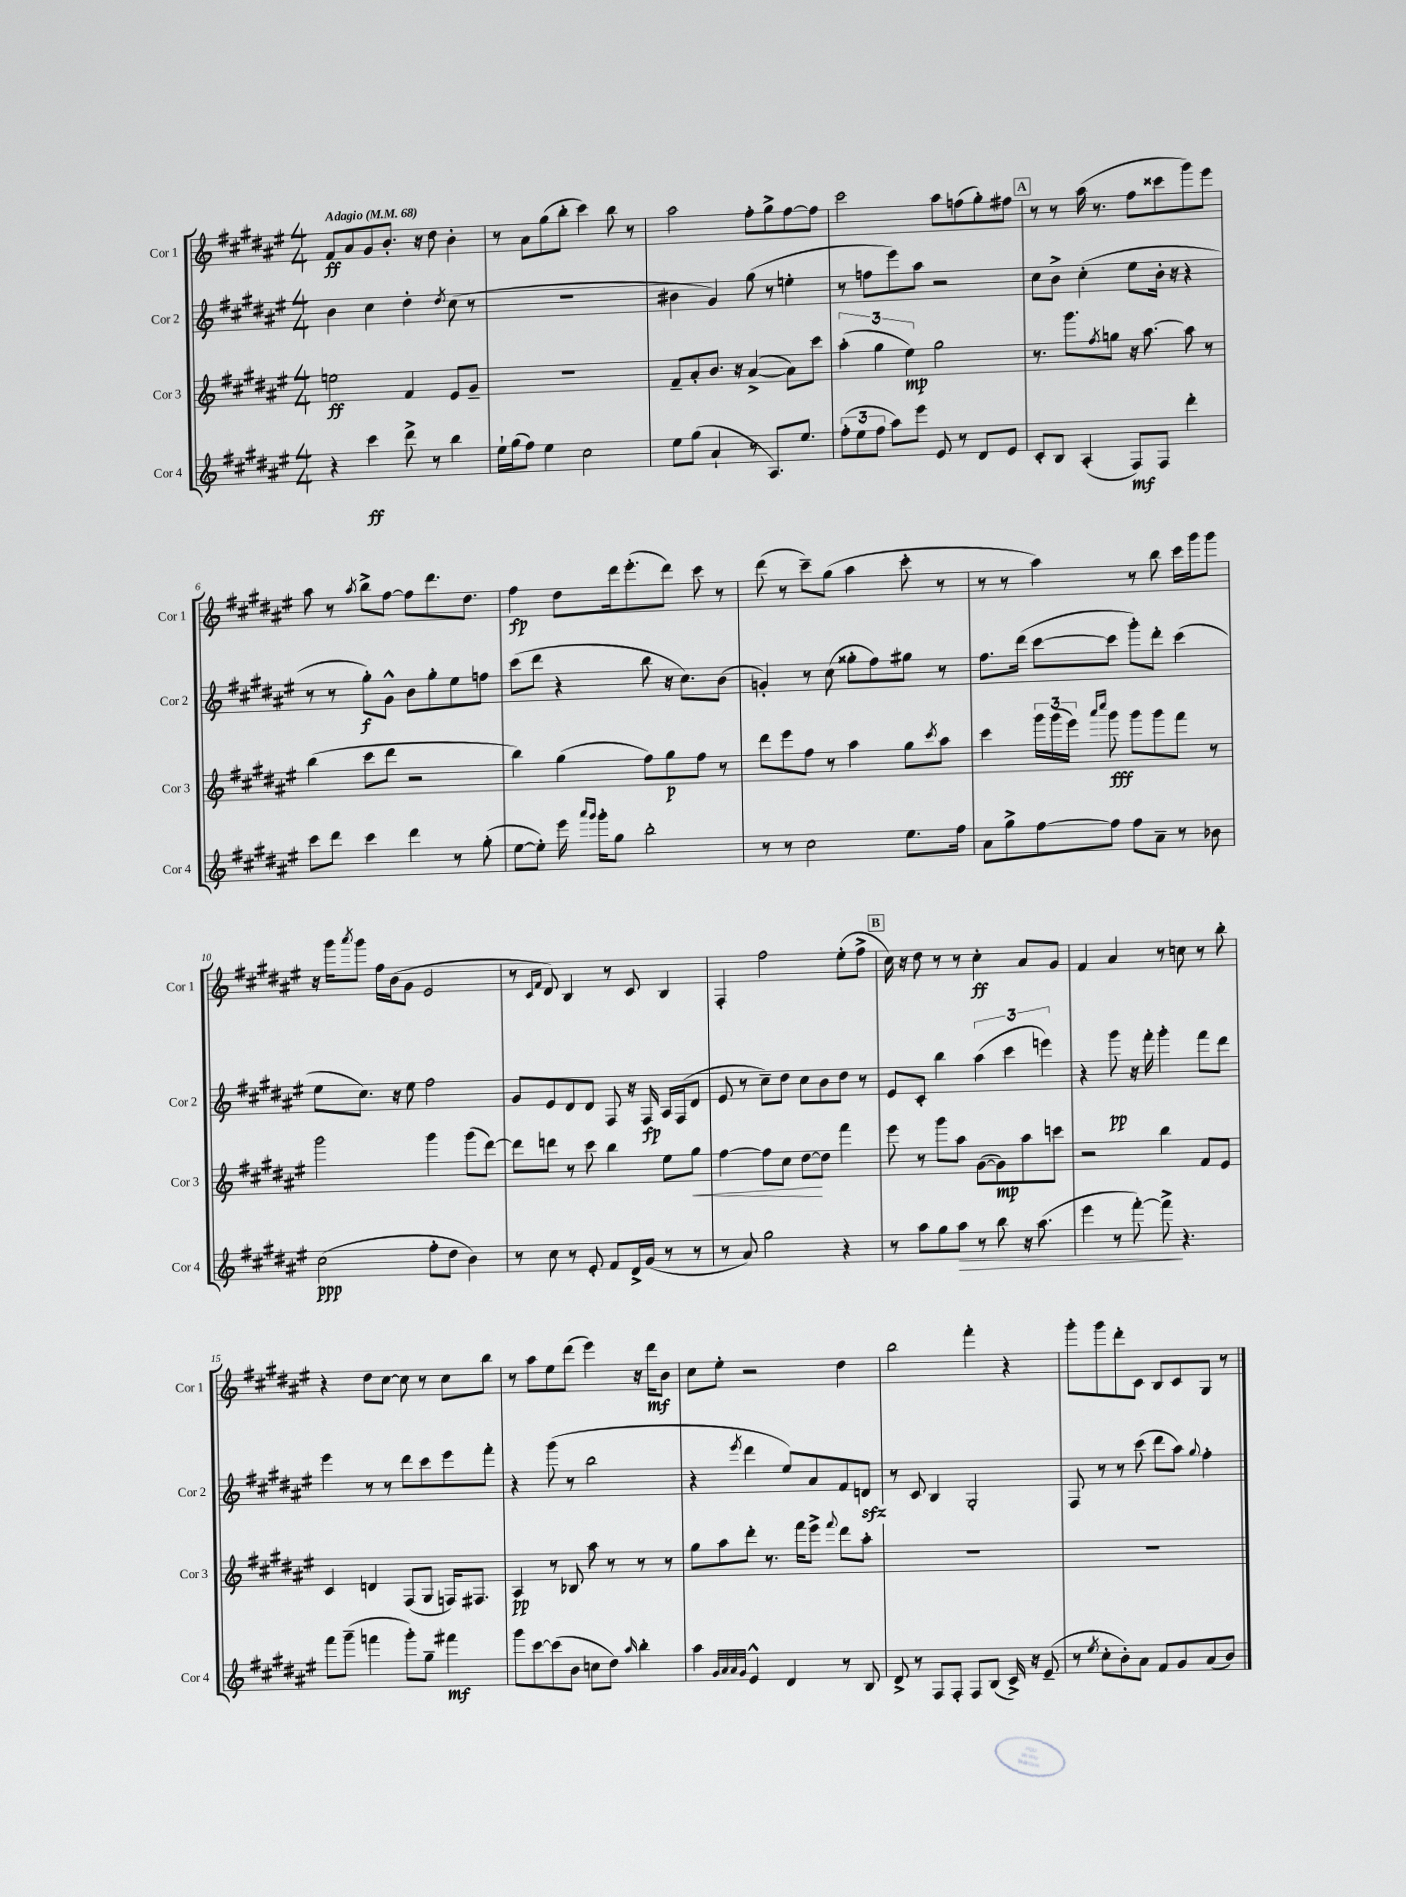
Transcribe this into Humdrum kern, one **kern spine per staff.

**kern	**kern	**kern	**kern
*staff4	*staff3	*staff2	*staff1
*clefG2	*clefG2	*clefG2	*clefG2
*k[f#c#g#d#a#e#]	*k[f#c#g#d#a#e#]	*k[f#c#g#d#a#e#]	*k[f#c#g#d#a#e#]
*M4/4	*M4/4	*M4/4	*M4/4
*MM68	*MM68	*MM68	*MM68
4r	2ee\	4b\	8f#/L
.	.	.	8a#/
4ccc#\	.	4cc#\	8g#/
.	.	.	8.b'/J
8ddd#^\	4f#/	4dd#'\	.
.	.	.	16r
8r	.	.	8dd#\
.	.	8qdd#/	.
4bb\	8e#/L	(8cc#\	4b'\
.	8g#~/J	8r	.
=	=	=	=
16ee#`\LL	1r	1r	8r
(16gg#\J	.	.	.
8ff#\J)	.	.	8a#\L
4ee#\	.	.	(8gg#\
.	.	.	8bb'\J
2cc#\	.	.	4ccc#\)
.	.	.	8bb\
.	.	.	8r
=	=	=	=
8ee#\L	8f#~/L	4b#\	2aa#\
(8gg#\J	8a#'/	.	.
4a#`/	8.b/J	4g#/)	.
.	16r	.	.
8r	([4a#^/	(8gg#\	8ff#'\L
8.A#/L)	.	8r	8gg#^\
.	8a#\]L)	4ee'\	[8ff#\
8.ee#/J	.	.	.
.	8ccc#\J	.	8ff#\]J
=	=	=	=
(12ff#'\L	(6aa#'\	8r	2ccc#\
12ee#\	.	.	.
.	.	8ff\L	.
12ff#\J	6gg#\	.	.
8aa#\L)	.	8eee#\)	.
.	6ee#\)	.	.
8eee#\J	.	8aa#\J	.
8e#/	2gg#\	2r	8aa#\L
8r	.	.	(8ff\
8d#/L	.	.	8gg#'\)
8e#/J	.	.	8ff#\J
=	=	=	=
8c#'/L	8.r	8cc#\L	8r
8B/J	.	8b^\J	8r
.	8.ggg#\L	.	.
(4A#'/	.	(4cc#'\	(16aa#\
.	.	.	8.r
.	8qff#/	.	.
.	8gg\J	.	.
8F#/L)	16r	8ee#\L	8ff#\L
.	[8.aa#\	.	.
8F#/J	.	16b'\Jk	8ccc##\
.	.	16r	.
4ddd#'\	8aa#\]	4r	8ggg#\)
.	8r	.	8eee#\J
=	=	=	=
8ccc#\L	(4bb\	8r	8aa#\
8ddd#\J	.	8r	8r
.	.	.	8qaa#/
4ccc#\	8ccc#\L	8gg#'\L)	8bb^\L
.	8ddd#\J	8g#^^\J	[8ff#\J
4ddd#\	2r	8b\L	8ff#\]L
.	.	8gg#'\	8.ddd#\
8r	.	8ee#\	.
.	.	.	8.dd#\J
(8gg#'\	.	8ff\J	.
=	=	=	=
[8ee#\L	4bb\)	(8ccc#\L	4ff#\
8ee#'\]J)	.	8ddd#\J	.
16eee#\	(4gg#\	4r	8dd#\L
16qqaaa#/LL	.	.	.
16qqggg#/JJ	.	.	.
16ggg#'\LK	.	.	.
8gg#\J	.	.	16ddd#\k
.	.	.	(8.eee#'\
2bb'\	8ff#\L)	8bb\	.
.	8gg#\	16r	8ddd#\J)
.	.	8.cc#\L)	.
.	8ff#\J	.	8ccc#\
.	8r	(8b\J	8r
=	=	=	=
8r	8ddd#\L	4g'/)	(8ddd#\
8r	8eee#\	.	8r
2cc#\	8ff#\J	8r	8ccc#~\L)
.	8r	(8cc#\	(8gg#\J
.	4aa#\	8gg##'\L	4aa#\
.	.	8ff#\)	.
8.ee#\L	8gg#\L	8gg#\J	8ccc#'\
.	8qccc#/	.	.
.	8aa#\J	8r	8r
16ff#\Jk	.	.	.
=	=	=	=
8a#\L	4ccc#\	8.ff#\L	8r
8gg#^\	.	.	8r
.	.	(16ddd#\Jk	.
[8ff#\	24ggg#\LL	[8ccc#\L	4aa#\)
.	(24ggg#\	.	.
.	24eee#\JJ)	.	.
.	16qqaaa#/LL	.	.
.	16qqcccc#/JJ	.	.
8ff#\]J	8ggg#\	8ccc#\]J	.
8ff#\L	8ggg#\L	8ggg#'\L)	8r
8a#~\J	8ggg#\	8ddd#'\J	8bb\
8r	8fff#\J	(4ccc#\	16ccc#\LL
.	.	.	16ggg#\J
8b-\	8r	.	8ggg#\J
=	=	=	=
(2cc#\	2ggg#\	8ee#\L	16r
.	.	.	16ggg#\LK
.	.	.	8qaaa#/
.	.	8.cc#\J)	8ggg#\J
.	.	.	16ff#\LL
.	.	16r	(16b\J
.	.	8ee#\	8g#\J
8ff#'\L	4ggg#\	2ff#\	2e#/
8dd#\J	.	.	.
4b\)	(8ggg#\L	.	.
.	[8ddd#\J)	.	.
=	=	=	=
8r	8ddd#\]L	8g#/L	8r
.	.	.	16qqc#/LL
.	.	.	16qqf#/JJ
8cc#\	8ddd\J	8e#/	8d#/)
8r	8r	8d#/	4B/
8e#'/	8ccc#\	8d#/J	.
8f#/L	4bb\	8F#/	8r
16d#^/L	.	16r	8c#/
(16g#/JJ	.	16F#/	.
8r	8ee#\L	16A#/LL	4B/
.	.	(16F#/J	.
8r	8gg#\J	8d#/J	.
=	=	=	=
8r	[4ff#\	8e#/	4F#'/
8a#/)	.	8r	.
2gg#\	8ff#\]L	8cc#~\L)	2ff#\
.	8cc#\J	8dd#\J	.
.	[8dd#\L	8cc#\L	.
.	8dd#\]J	8b\	.
4r	4fff#\	8dd#\J	(8ee#'\L
.	.	8r	8ff#^\J
=	=	=	=
8r	8eee#\	8e#/L	16cc#\)
.	.	.	16r
8aa#\L	8r	8c#'/J	8dd#\
8gg#\	8ggg#\L	4bb\	8r
8aa#\J	8aa#\J	.	8r
8r	([8g#\L	(6aa#\	4cc#'\
8bb\	8g#\])	.	.
.	.	6ccc#\	.
16r	8aa#\	.	8a#/L
(8.aa#\	.	.	.
.	.	6eee\)	.
.	8ccc\J	.	8g#/J
=	=	=	=
4eee#\	2r	4r	4f#/
8r	.	8ggg#\	4a#/
[8fff#'\)	.	16r	.
.	.	16fff#'\	.
8fff#^\]	4bb\	4ggg#'\	8r
4.r	.	.	8cc\
.	8f#/L	8fff#\L	8r
.	8e#/J	8ddd#\J	8bb'\
=	=	=	=
8fff#\L	4c#/	4eee#\	4r
(8ggg#~\J	.	.	.
4fff\	4d/	8r	8dd#\L
.	.	8r	[8cc#\J
8ggg#'\L)	(8F#/L	8ddd#\L	8cc#\]
8gg#~\J	8G#/J	8ccc#\	8r
4fff#\	16F/LK)	8eee#\	8cc#\L
.	8.F#/J	.	.
.	.	8fff#'\J	8bb\J
=	=	=	=
8ggg#\L	4A#/	4r	8r
[8ccc#\	.	.	8aa#\L
(8ccc#\]	8r	(8ggg#\	8ee#\
8b\J	8B-/	8r	(8ddd#\J
8cc\L	8aa#\	2bb\	4eee#\)
8dd#\J)	8r	.	.
16qqaa#/	.	.	.
4bb'\	8r	.	16r
.	.	.	16ddd#\LK
.	8r	.	8b\J
=	=	=	=
4aa#\	8gg#\L	4r	8cc#\L
.	8aa#\	.	8ee#'\J
32qqg#/LLL	.	.	.
32qqa#/	.	.	.
32qqa#/	.	.	.
32qqg#/JJJ	.	8qeee#/	.
4e#^^/	8ddd#'\J	4ddd#\	2r
.	8.r	.	.
4d#/	.	8ee#/L)	.
.	16fff#\LK	.	.
.	8eee#^\J	8a#/	.
.	8qqfff#/	.	.
8r	8ddd#\L	8f#/	4dd#\
8B/	8aa#'\J	8d/J	.
=	=	=	=
8d#^/	1r	8r	2bb\
8r	.	8c#/	.
8F#/L	.	4B/	.
8F#'/J	.	.	.
8F#/L	.	2G#'/	4fff#'\
(8B/J	.	.	.
16c#^/)	.	.	4r
16r	.	.	.
(8e#~/	.	.	.
=	=	=	=
8r	1r	8F#/	8ggg#'\L
8qee#/	.	.	.
8cc#'\L	.	8r	8ggg#\
8b'\)	.	8r	8ddd#'\
8a#\J	.	(8ccc#\	8c#\J
8f#/L	.	8ddd#\L	8B/L
8g#/	.	8aa#\J)	8c#/
.	.	8qqgg#/	.
(8a#/	.	4ff#'\	8G#/J
8b/J)	.	.	8r
==	==	==	==
*-	*-	*-	*-
